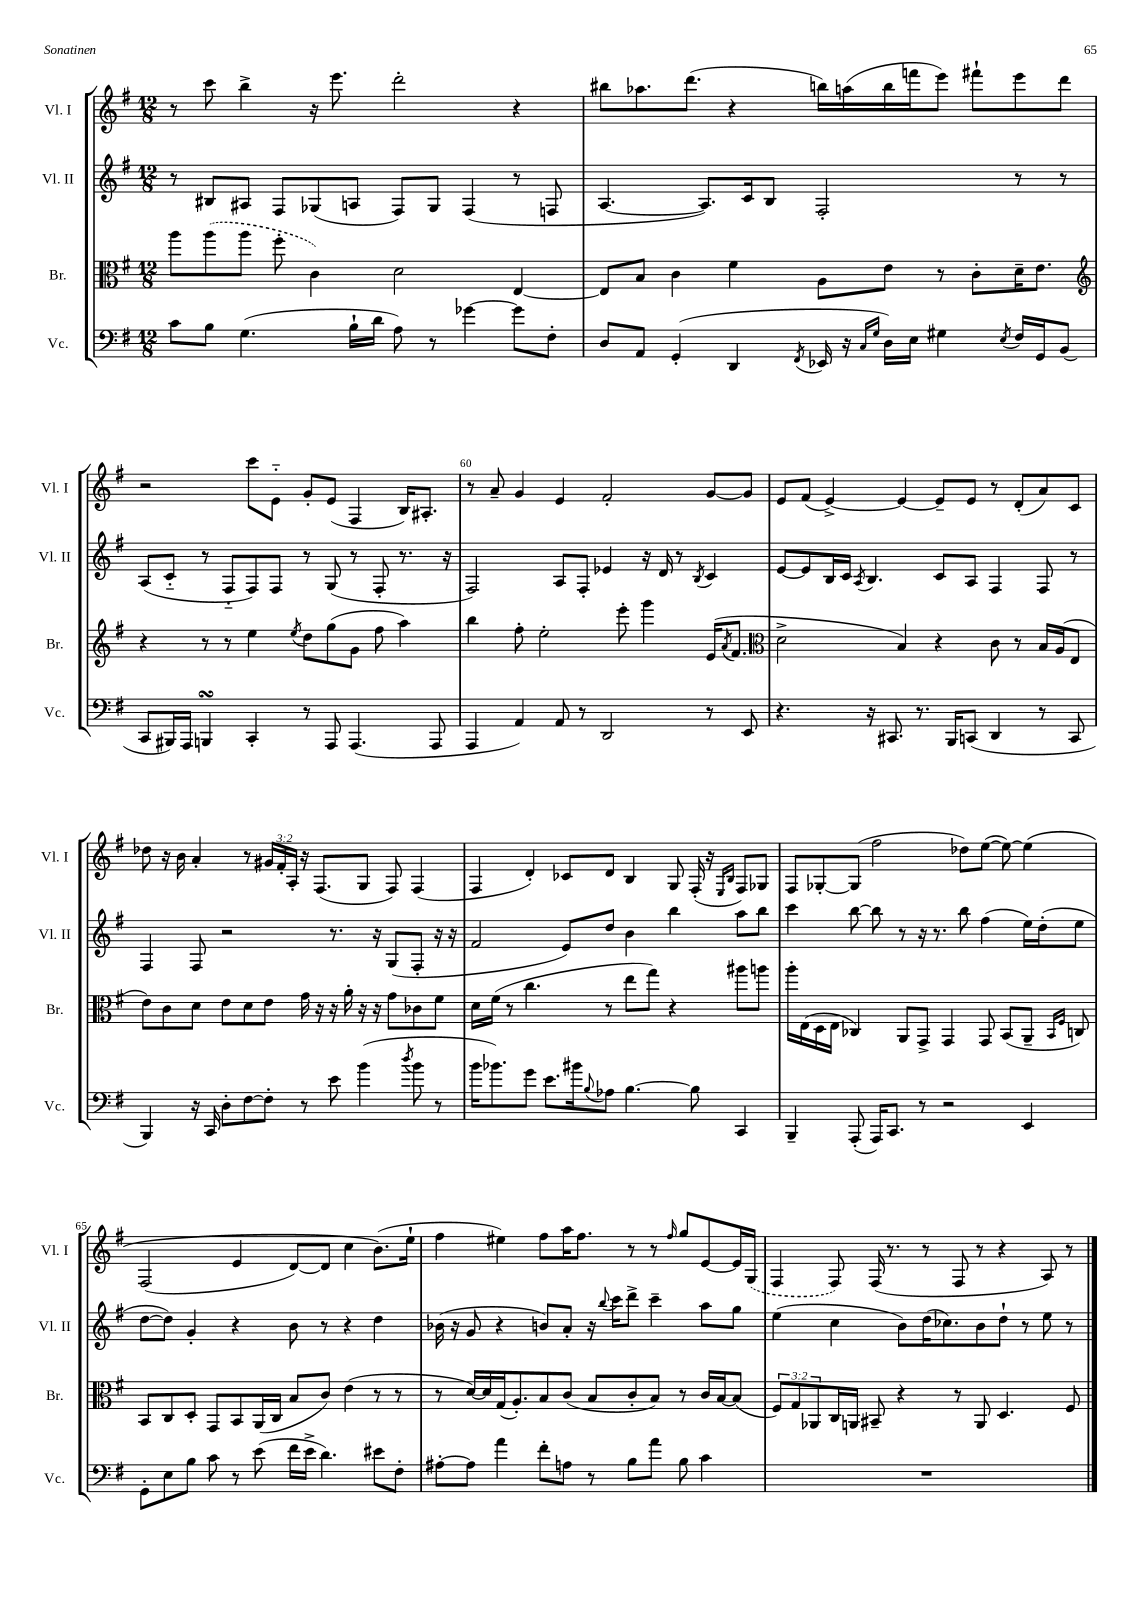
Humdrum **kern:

**kern	**kern	**kern	**kern
*staff4	*staff3	*staff2	*staff1
*clefF4	*clefC3	*clefG2	*clefG2
*k[f#]	*k[f#]	*k[f#]	*k[f#]
*M12/8	*M12/8	*M12/8	*M12/8
8c	8aa	8r	8r
8B	(8aa	8B#	8ccc
(4.G	8aa	8A#	4bb^
.	8ff#'	8F#	.
.	4c)	(8G-	16r
.	.	.	8.eee
16B`	.	8A	.
16d	.	.	.
8A)	2d	8F#)	2ddd'
8r	.	8G-	.
[4g-	.	(4F#	.
8g-]	[4E	8r	4r
8F#'	.	8F	.
=	=	=	=
8D	8E]	[4.A	8bb#
8AA	8B	.	8.aa-
(4GG'	4c	.	.
.	.	.	(8.ddd
.	.	8.A])	.
4DD	4f#	.	4r
.	.	16c	.
.	.	8B	.
8qFF#	.	.	.
16EE-	8A	2F#'	16bb)
16r	.	.	(16aa
16qqC	.	.	.
16qqG	.	.	.
16D)	8e	.	16bb
16E	.	.	16fff
4G#	8r	.	8eee)
.	8c'	.	8fff#`
8qE	.	.	.
16F#	16d~	8r	8eee
16GG	8.e	.	.
(8BB	.	8r	8ddd
=	=	=	=
*	*clefG2	*	*
8CC	4r	(8A	2r
16BBB#)	.	8c'~	.
16AAA	.	.	.
4BBB	8r	8r	.
.	8r	8F#'~	.
4CC'	4ee	8F#)	8ccc
.	.	8F#	8e'~
.	8qee	.	.
8r	8dd	8r	8g'
8AAA	(8gg	(8G	(8e
(4.AAA	8g	8r	4F#
.	8ff#	8F#'	.
.	4aa)	8.r	16B)
.	.	.	8.A#'
8AAA	.	.	.
.	.	16r	.
=	=	=	=
4AAA	4bb	2F#)	8r
.	.	.	8a~
4AA)	8ff#'	.	4g
.	2ee'	.	.
8AA	.	8A	4e
8r	.	8F#'	.
2DD	.	4e-	2f#'
.	8eee'	.	.
.	4ggg	16r	.
.	.	16d	.
.	.	8r	.
.	.	8qB	.
8r	(16e	4c	[8g
.	8qa	.	.
.	8.f#	.	.
8EE	.	.	8g]
=	=	=	=
*	*clefC3	*	*
4.r	2d^	[8e	8e
.	.	8e]	(8f#
.	.	16B	[4e^)
.	.	16c	.
.	.	8qA	.
16r	.	4.B	.
8.CC#	.	.	.
.	4B)	.	4e_
8.r	.	.	.
.	4r	8c	8e~]
16BBB	.	.	.
(8CC	.	8A	8e
4DD	8c	4F#	8r
.	8r	.	(8d'
8r	16B	8F#	8a)
.	(16A	.	.
8CC	8E	8r	8c
=	=	=	=
4BBB)	8e)	4F#	8dd-
.	8c	.	16r
.	.	.	16b
16r	8d	8F#	4a'
16CC	.	.	.
8D'	8e	2r	.
[8F#	8d	.	8r
8F#']	8e	.	24g#
.	.	.	24f#'
.	.	.	24A'
8r	16g	.	16r
.	16r	.	(8.F#
8e	16r	8.r	.
.	16a'	.	.
(4b	16r	.	8G
.	16r	16r	.
.	8g	(8G	8F#)
8qdd	.	.	.
8b	8c-	8F#'	(4F#
8r	8f#	16r	.
.	.	16r	.
=	=	=	=
16b	16d	2f#	4F#
8.b-)	(16f#	.	.
.	8r	.	.
8g	4.cc	.	4d')
8.e	.	.	.
.	.	8e)	8c-
16b#	.	.	.
8qqB	.	.	.
8A-	8r	8dd	8d
[4.B	8ee	4b	4B
.	8gg)	.	.
.	4r	4bb	8G
8B]	.	.	(16F#'
.	.	.	16r
.	.	.	16qqE
.	.	.	16qqB
4CC	8aa#	8aa	8F#)
.	8aa	8bb	8G-
=	=	=	=
4BBB~	16aa'	4ccc	8F#
.	(16E	.	.
.	16D	.	[8G-'
.	16E	.	.
(8AAA'	4C-)	[8bb	(8G-]
16AAA)	.	8bb]	2ff#
8.CC	.	.	.
.	8AA	8r	.
8r	8GG^	16r	.
.	.	8.r	.
2r	4GG	.	.
.	.	8bb	8dd-)
.	8GG	(4ff#	([8ee
.	(8BB	.	8ee_)
4EE	8AA~	16ee)	&(4ee]
.	.	(16dd'	.
.	16qqBB	.	.
.	16qqF#	.	.
.	8C)	8ee	.
=	=	=	=
8GG'	8BB	[8dd	(2F#
8E	8C	8dd])	.
8B	8D'	4g'	.
8c	8GG	.	.
8r	8BB	4r	4e
(8e	(16AA	.	.
.	16C	.	.
16f#	8B	8b	[8d)
16e^	.	.	.
4.d)	8c)	8r	8d]
.	(4e	4r	4cc
8e#	8r	4dd	(8.b&)
8F#'	8r	.	.
.	.	.	16ee`
=	=	=	=
[8A#'	8r	(16b-	4ff#
.	.	16r	.
8A#]	[16d)	8g	.
.	16d]	.	.
4a	(16G	4r	4ee#)
.	8.A')	.	.
8f#'	8B	8b)	8ff#
8A	(8c	8a'	16aa
.	.	.	8.ff#
8r	8B	16r	.
.	.	8qqbb	.
.	.	16ccc	.
8B	8c'	8ddd^	8r
8a	8B)	4ccc~	8r
.	.	.	16qqff#
8B	8r	.	8gg
4c	16c	8aa	[8e
.	[16B	.	.
.	(8B]	8gg	16e]
.	.	.	(16G
=	=	=	=
1.r	12F#)	(4ee	4F#
.	12G	.	.
.	12AA-	.	.
.	16C	4cc	8F#)
.	16AA	.	.
.	8BB#~	.	(16F#
.	.	.	8.r
.	4r	8b)	.
.	.	(16dd	8r
.	.	8.cc-)	.
.	8r	.	8F#
.	8AA	8b	8r
.	4.D	8dd`	4r
.	.	8r	.
.	.	8ee	8A)
.	8F#	8r	8r
==	==	==	==
*-	*-	*-	*-
